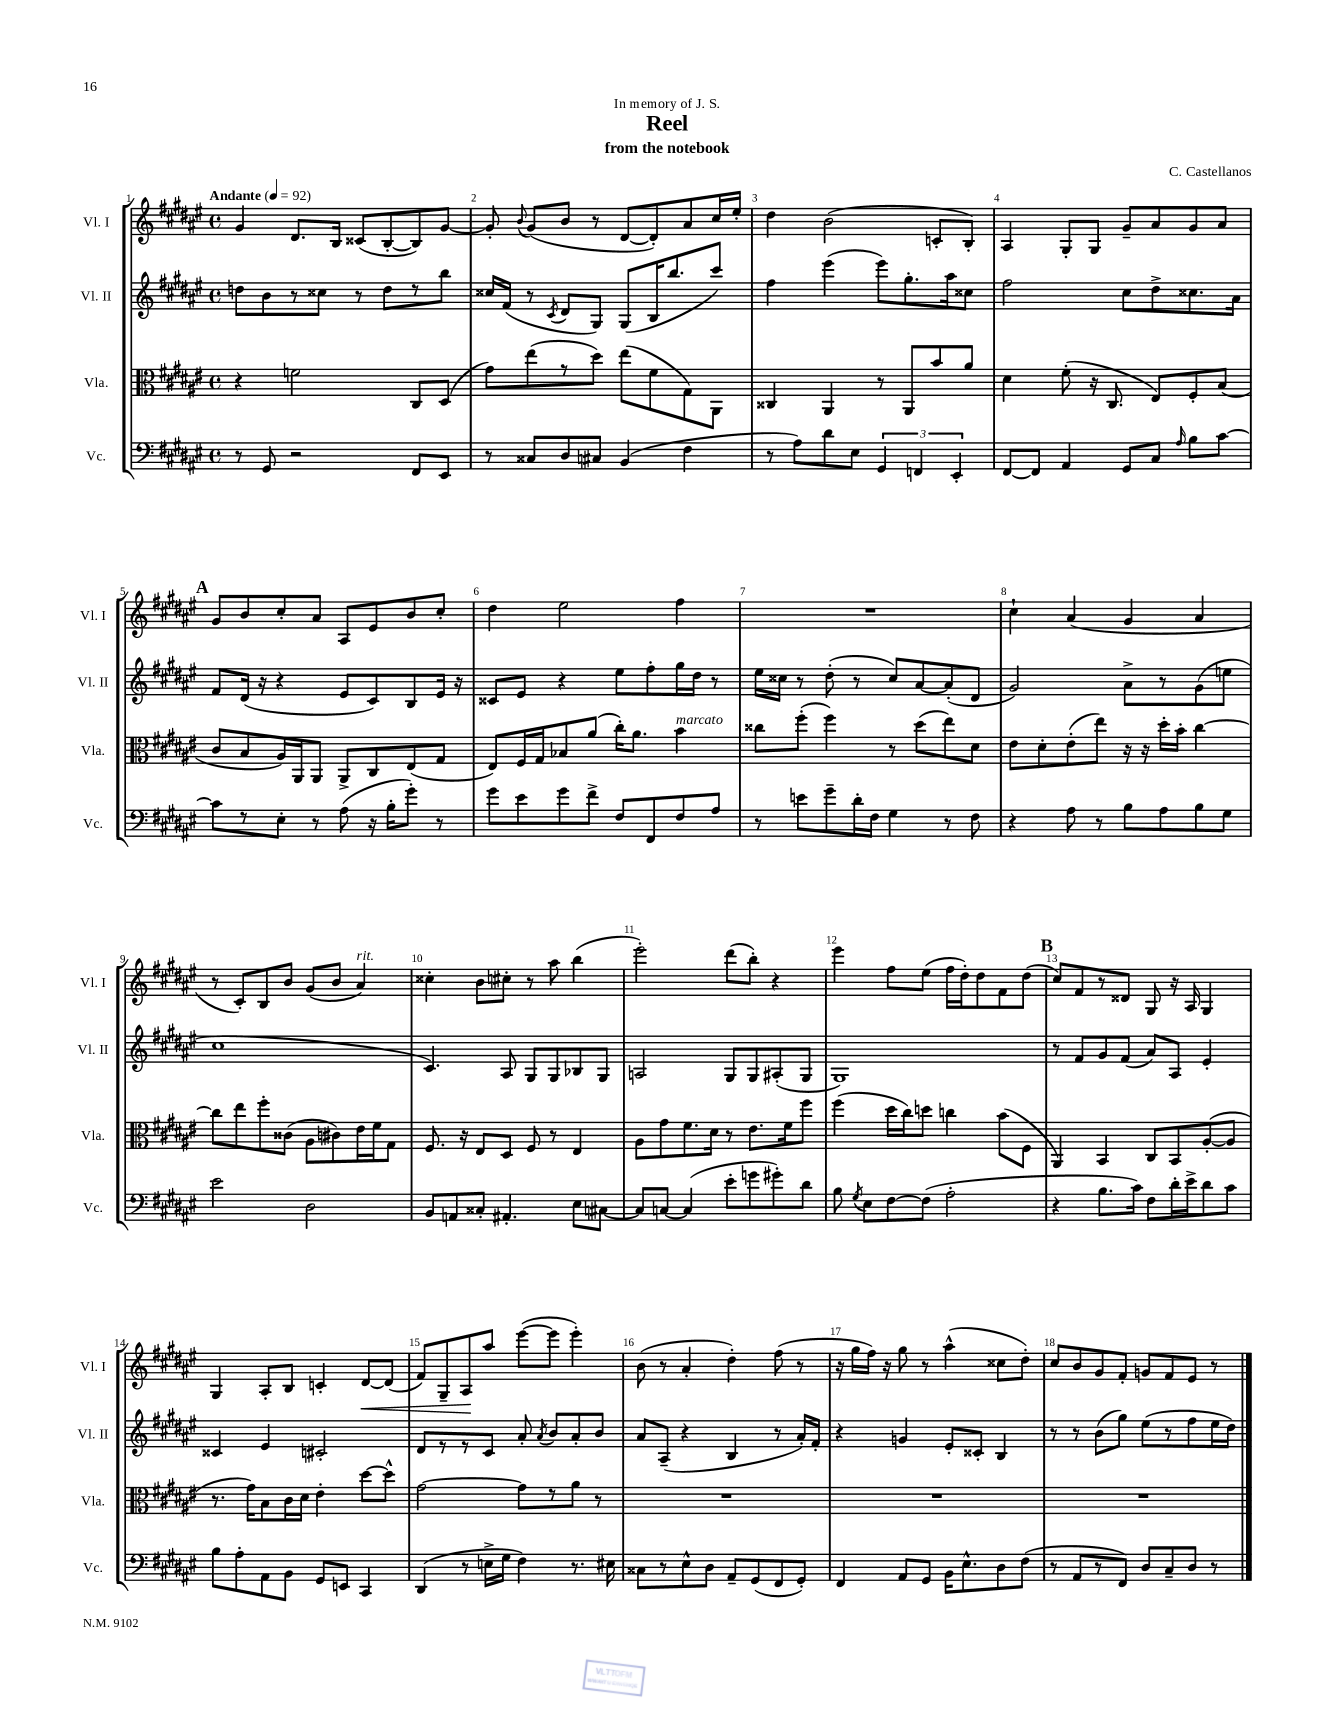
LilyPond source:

\header { title = "Reel" composer = "C. Castellanos" subtitle = "from the notebook" dedication = "In memory of J. S." }
<<
\new StaffGroup <<
\new Staff = "s0" \with { instrumentName = "Vl. I" shortInstrumentName = "Vl. I" } {
    \clef treble \key fis \major \defaultTimeSignature \time 4/4 \tempo "Andante" 4 = 92
    \autoBeamOff gis'4 dis'8.[ b16] cisis'8[( b8~-. b8) gis'8]~ |
    gis'8-. \appoggiatura { b'8 } gis'8[( b'8] r8 dis'8[~ dis'8-.) ais'8 cis''16 eis''16]-. |
    dis''4 b'2( c'8[-. b8]-.) |
    ais4 gis8[-. gis8] gis'8[-- ais'8 gis'8 ais'8] |
    \mark \markup { \bold "A" } gis'8[ b'8 cis''8-. ais'8] ais8[ eis'8 b'8 cis''8]-. |
    dis''4 eis''2 fis''4 |
    R1 |
    cis''4-! ais'4( gis'4 ais'4 |
    r8 cis'8[-.) b8 b'8] gis'8[( b'8] ais'4^\markup { \italic "rit." }) |
    cisis''4-. b'8[ cis''8]-. r8 ais''8 b''4( |
    eis'''2-.) dis'''8[( b''8]-.) r4 |
    eis'''4 fis''8[ eis''8]( fis''16[ dis''16-.) dis''8 fis'8 dis''8]( |
    \mark \markup { \bold "B" } cis''8[) fis'8 r8 disis'8] gis8 r16 ais16 gis4 |
    gis4 ais8[-. b8] c'4-. dis'8[~\< dis'8]( |
    fis'8[) gis8-- ais8\! ais''8] eis'''8[~( eis'''8] eis'''4-.) |
    b'8( r8 ais'4-. dis''4-.) fis''8( r8 |
    r16 gis''16[ fis''16]) r16 gis''8 r8 ais''4-^( cisis''8[ dis''8]-.) |
    cis''8[ b'8 gis'8 fis'8]-. g'8[ fis'8 eis'8] r8 \bar "|." |
}
\new Staff = "s1" \with { instrumentName = "Vl. II" shortInstrumentName = "Vl. II" } {
    \clef treble \key fis \major \defaultTimeSignature \time 4/4
    \autoBeamOff d''8[ b'8 r8 cisis''8] r8 d''8[ r8 b''8] |
    cisis''16[ fis'16]( r8 \acciaccatura { cis'8 } dis'8[ gis8]) gis8[( b16 b''8. cis'''8]) |
    fis''4 eis'''4( eis'''8[) gis''8.-. ais''16 cisis''8] |
    fis''2 cis''8[ dis''8-> cisis''8. ais'16] |
    \mark \markup { \bold "A" } fis'8[ dis'16]( r16 r4 eis'8[ cis'8) b8 eis'16] r16 |
    cisis'8[ eis'8] r4 eis''8[ fis''8-. gis''16 dis''16] r8 |
    eis''16[ cisis''16] r8 dis''8-.( r8 cisis''8[) ais'8~ ais'8-.( dis'8] |
    gis'2) ais'8[-> r8 gis'8( e''8] |
    cis''1 |
    cis'4.) ais8 gis8[ gis8 bes8 gis8] |
    a2 gis8[ gis8 ais8-.( gis8] |
    gis1) |
    \mark \markup { \bold "B" } r8 fis'8[ gis'8 fis'8]( ais'8[) ais8] eis'4-. |
    cisis'4 eis'4 cis'2-. |
    dis'8[ r8 r8 cis'8] ais'8-. \acciaccatura { ais'8 } b'8[ ais'8-. b'8] |
    ais'8[ ais8]--( r4 b4 r8 ais'16[-.) fis'16]-. |
    r4 g'4 eis'8[-. cisis'8]-. b4 |
    r8 r8 b'8[( gis''8]) eis''8[( r8 fis''8 eis''16 dis''16]) \bar "|." |
}
\new Staff = "s2" \with { instrumentName = "Vla." shortInstrumentName = "Vla." } {
    \clef alto \key fis \major \defaultTimeSignature \time 4/4
    \autoBeamOff r4 f'2 cis8[ dis8]( |
    gis'8[) eis''8( r8 dis''8]) eis''8[( fis'8 gis8) ais,8] |
    cisis4 ais,4 r8 ais,8[ b'8 ais'8] |
    dis'4 fis'8-.( r16 cis8. eis8[) fis8-. b8]( |
    \mark \markup { \bold "A" } cis'8[ b8 ais16) ais,16 ais,8] ais,8[-> cis8 eis8( gis8] |
    eis8[) fis16 gis16 bes8 ais'8]( cis''16[-.) ais'8.] b'4^\markup { \italic "marcato" } |
    cisis''8[ fis''8]-.( fis''4) r8 dis''8[( eis''8) dis'8] |
    eis'8[ dis'8-. eis'8-.( eis''8]) r16 r16 dis''16[-. b'16]-. cis''4~ |
    cis''8[ eis''8 fis''8-. cisis'8]( ais8[ cis'8) eis'16 fis'16 gis8] |
    fis8. r16 eis8[ dis8] fis8 r8 eis4 |
    ais8[ gis'8 fis'8. dis'16] r8 eis'8.[ fis'16 fis''8] |
    fis''4( dis''16[ cis''16) d''8] c''4 b'8[( fis8] |
    \mark \markup { \bold "B" } ais,4) b,4 cis8[ b,8 ais8~-.( ais8] |
    r8. gis'16[) b8 cis'16 dis'16] eis'4-. dis''8[~ dis''8]-^ |
    gis'2~ gis'8[ r8 ais'8] r8 |
    R1 |
    R1 |
    R1 \bar "|." |
}
\new Staff = "s3" \with { instrumentName = "Vc." shortInstrumentName = "Vc." } {
    \clef bass \key fis \major \defaultTimeSignature \time 4/4
    \autoBeamOff r8 gis,8 r2 fis,8[ eis,8] |
    r8 cisis8[ dis8 cis8] b,4( fis4 |
    r8 ais8[) dis'8 eis8] \tuplet 3/2 { gis,4 f,4 eis,4-. } |
    fis,8[~ fis,8] ais,4 gis,8[ cis8] \grace { ais16 } b8[ cis'8]~ |
    \mark \markup { \bold "A" } cis'8[ r8 eis8]-. r8 ais8( r16 b16[-. gis'8]-.) r8 |
    gis'8[ eis'8 gis'8 fis'8]-> fis8[ fis,8 fis8 ais8] |
    r8 e'8[ gis'8-- dis'16-. fis16] gis4 r8 fis8 |
    r4 ais8 r8 b8[ ais8 b8 gis8] |
    eis'2 dis2 |
    b,8[ a,8 cisis8]-. ais,4.-. eis8[ cis8]~ |
    cis8[ c8]~ c4( eis'8[-. g'8 gis'8-.) dis'8] |
    b8 \acciaccatura { gis8 } eis8[ fis8~ fis8]( ais2-. |
    \mark \markup { \bold "B" } r4 b8.[ cis'16]) fis8[ dis'16-. eis'16-> dis'8 cis'8] |
    b8[ ais8-. ais,8 b,8] gis,8[ e,8] cis,4 |
    dis,4( r8 e16[-> gis16] fis4) r8. eis16 |
    cisis8[ r8 eis8-^ dis8] ais,8[-- gis,8( fis,8 gis,8]-.) |
    fis,4 ais,8[ gis,8] b,16[ eis8.-^ dis8 fis8]( |
    r8 ais,8[ r8 fis,8]) dis8[ cis8-- dis8] r8 \bar "|." |
}
>>
>>
\layout { \context { \Score \override BarNumber.break-visibility = ##(#f #t #t) barNumberVisibility = #all-bar-numbers-visible } }
